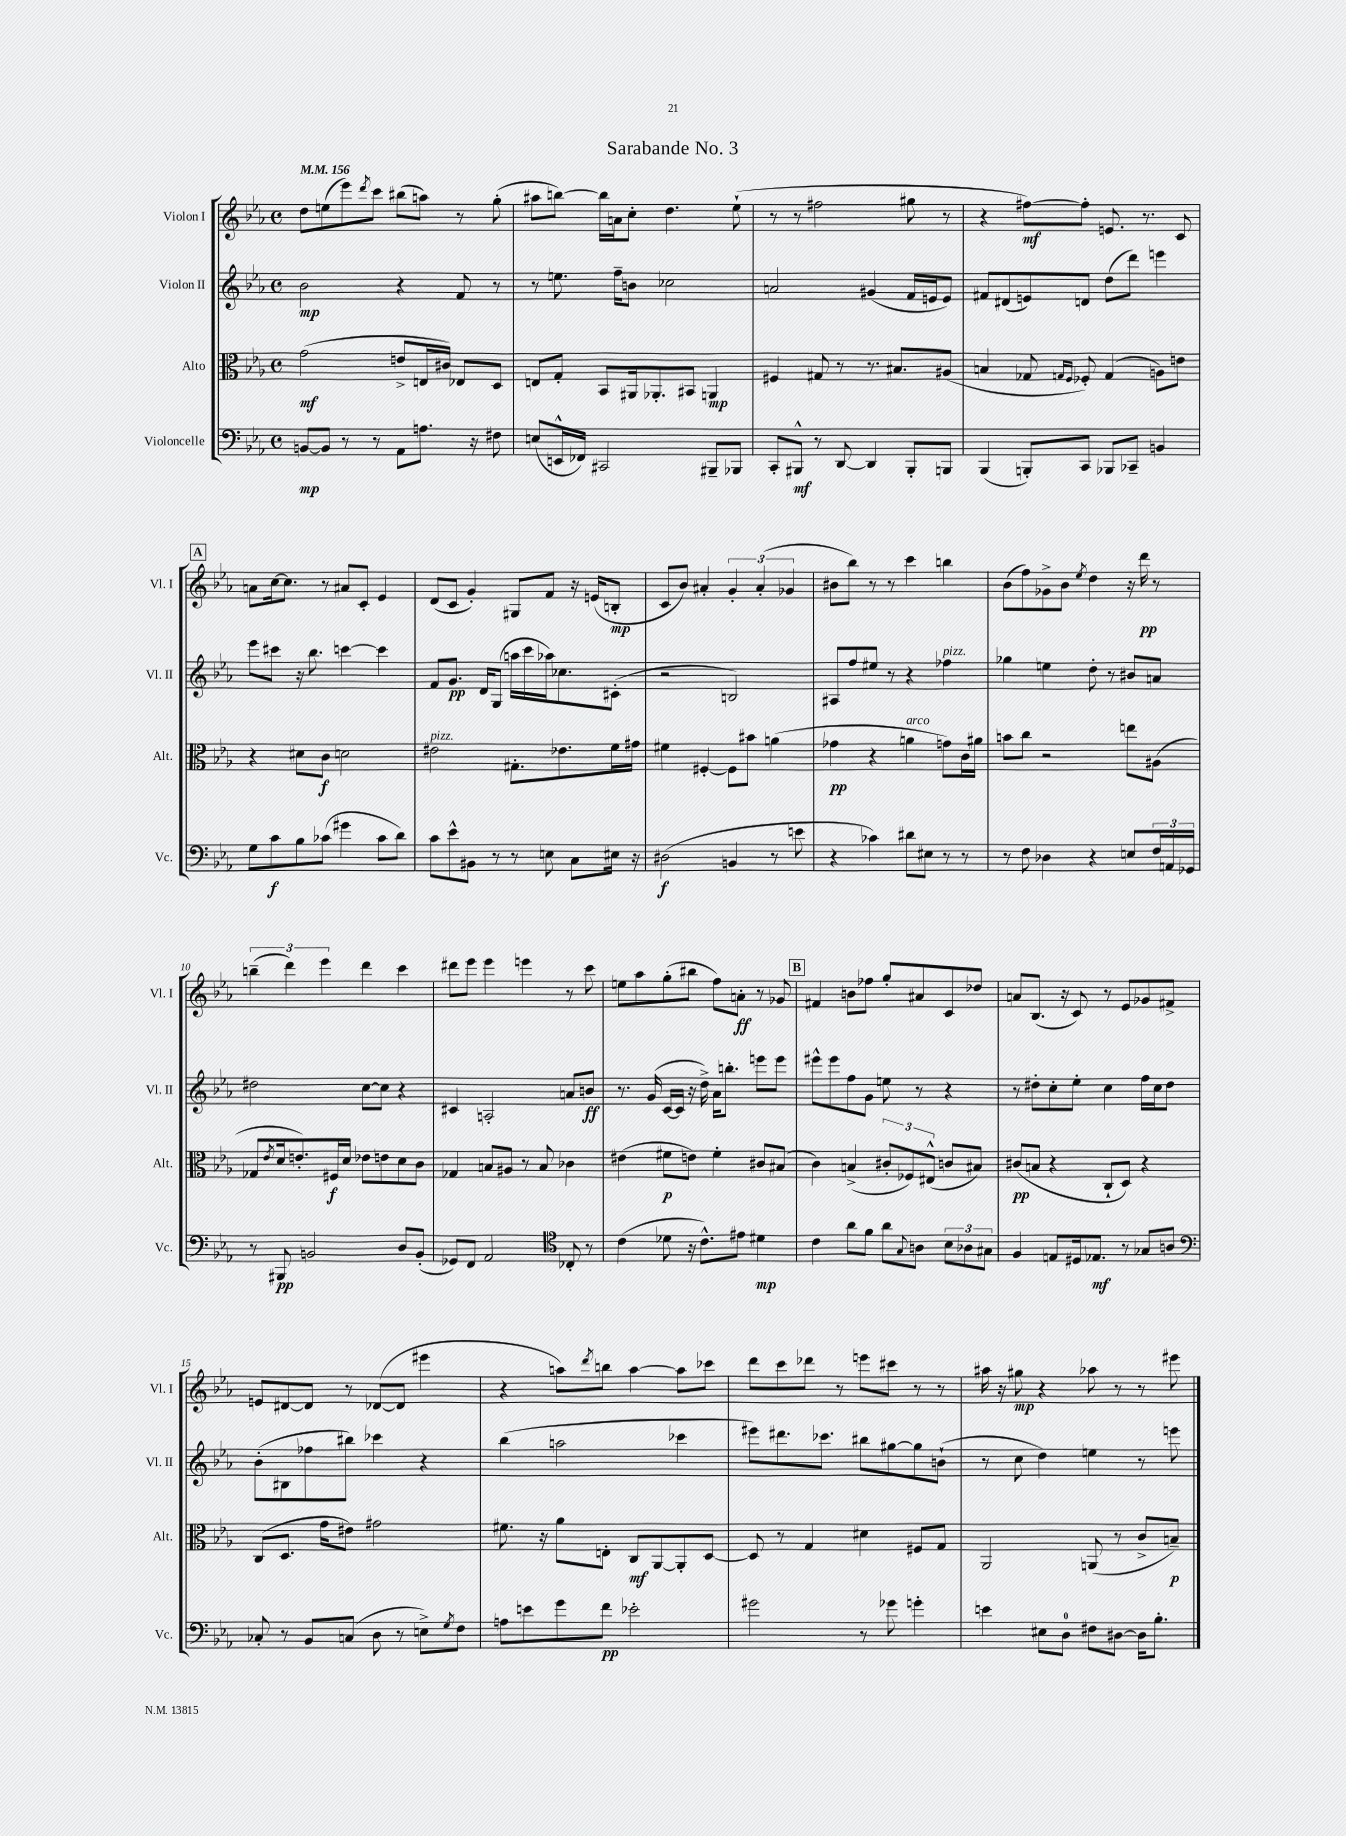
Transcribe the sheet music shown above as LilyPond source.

\header { title = "Sarabande No. 3" }
<<
\new StaffGroup <<
\new Staff = "s0" \with { instrumentName = "Violon I" shortInstrumentName = "Vl. I" } {
    \clef treble \key ees \major \defaultTimeSignature \time 4/4 \tempo 4 = 156
    d''8 e''8( ees'''8) \acciaccatura { d'''8 } c'''8 bis''8( a''8) r8 g''8-.( |
    ais''8 b''8~) b''16 a'16 c''8-. d''4. ees''8-!( |
    r8 r8 fis''2 gis''8 r8 |
    r4 fis''8~\mf) fis''8-. e'8. r8. c'8 |
    \mark \markup { \box "A" } a'8 c''16~ c''8. r8 ais'8 c'8-. ees'4 |
    d'8( c'8 g'4-.) gis8 f'8 r16 e'16( b8-.\mp |
    c'8 bes'8) ais'4-. \tuplet 3/2 { g'4-. ais'4-.( ges'4 } |
    bis'8 bes''8) r8 r8 c'''4 b''4 |
    bes'8( f''8) ges'8-> bes'8 \acciaccatura { ees''8 } d''4 r16 d'''16\pp r8 |
    \tuplet 3/2 { b''4--( d'''4) ees'''4 } d'''4 c'''4 |
    dis'''8 ees'''8 ees'''4 e'''4 r8 c'''8 |
    e''8 aes''8 g''8-.( bis''8 f''8) a'8-.\ff r8 ges'8 |
    \mark \markup { \box "B" } fis'4 b'8 fes''8 g''8-. ais'8 c'8 des''8 |
    a'8 bes8.( r16 c'8) r8 ees'8 ges'8 fis'8-> |
    e'8 dis'8~ dis'8 r8 des'8~( des'8 eis'''4 |
    r4 a''8) \acciaccatura { d'''8 } b''8 a''4~ a''8 ces'''8 |
    d'''8 c'''8 des'''8 r8 e'''8 cis'''8 r8 r8 |
    ais''16 r16 gis''8\mp r4 aes''8 r8 r8 eis'''8 \bar "|." |
}
\new Staff = "s1" \with { instrumentName = "Violon II" shortInstrumentName = "Vl. II" } {
    \clef treble \key ees \major \defaultTimeSignature \time 4/4
    bes'2\mp r4 f'8 r8 |
    r8 e''8. f''16-- b'8 ces''2 |
    a'2 gis'4( f'16 e'16 e'8) |
    fis'8 dis'8( e'8) d'8 d''8( d'''8) e'''4 |
    \mark \markup { \box "A" } ees'''8 cis'''8 r16 bes''8. c'''4~ c'''4 |
    f'8 g'8.\pp d'16 g8( a''16 c'''16 aes''16) ces''8. cis'8-.( |
    r2 b2) |
    ais8 f''8 eis''8 r8 r4 fes''4^\markup { \italic "pizz." } |
    ges''4 e''4 d''8-. r8 bis'8 a'8 |
    dis''2 c''8~ c''8 r4 |
    cis'4 a2-. a'8 b'8\ff |
    r8. g'16( c'16~ c'16 r16 d''16->) aes'16 b''8.-. e'''8 e'''8 |
    \mark \markup { \box "B" } eis'''8-^ eis'''8 f''8 g'8 e''8 r8 r4 |
    r8 dis''8-. c''8-. ees''8-. c''4 f''16 c''16 dis''8 |
    bes'8-.( bis8 fes''8 bis''8) ces'''4 r4 |
    bes''4( a''2 ces'''4 |
    eis'''8) dis'''8. ces'''8. bis''8 gis''8~ gis''8 b'8-!( |
    r8 c''8 d''4) e''4 r8 e'''8 \bar "|." |
}
\new Staff = "s2" \with { instrumentName = "Alto" shortInstrumentName = "Alt." } {
    \clef alto \key ees \major \defaultTimeSignature \time 4/4
    g'2\mf( e'8-> e16 cis'16) ees8 d8 |
    e8 g8-. bes,8 ais,16 aes,8.-. bis,8 a,4\mp |
    fis4 gis8 r8 r8. bis8. ais8( |
    b4 ges8 \grace { g16 f16 } fes8-.) g4( a8) e'8 |
    \mark \markup { \box "A" } r4 dis'8 c'8\f d'2 |
    eis'2^\markup { \italic "pizz." } gis8.-. ees'8. f'16 gis'16 |
    fis'4 fis4~-. fis8 bis'8 a'4( |
    ges'4\pp r4 a'4^\markup { \italic "arco" } g'8) c'16 ais'16 |
    b'8 c''8 r2 e''8 ais8( |
    ges8 \acciaccatura { ees'8 } d'16 e'8.-.) fis16\f d'16 ees'8 e'8 d'8 c'8 |
    ges4 b8 ais8 r8 b8 ces'4 |
    eis'4( fis'8\p e'8) fis'4-. cis'8 bis8( |
    \mark \markup { \box "B" } c'4) b4->( \tuplet 3/2 { cis'8-. fes8) eis8-^( } c'8 bis8) |
    cis'8\pp( b8 r4 c8-! d8) r4 |
    c8( d8. g'16 eis'8) gis'2 |
    fis'8. r16 aes'8 e8-. c8\mf aes,8~ aes,8-. d8~ |
    d8 r8 g4 dis'4 fis8 g8 |
    aes,2 a,8( r8 c'8-> b8--\p) \bar "|." |
}
\new Staff = "s3" \with { instrumentName = "Violoncelle" shortInstrumentName = "Vc." } {
    \clef bass \key ees \major \defaultTimeSignature \time 4/4
    b,8~\mp b,8 r8 r8 aes,8 a8. r16 fis8 |
    e8( e,16-^ fes,16) cis,2 bis,,8-- bes,,8 |
    c,8-. bis,,8-^\mf r8 d,8~ d,4 bis,,8-. b,,8 |
    bes,,4( b,,8-.) c,8 bes,,8 ces,8-- b,4 |
    \mark \markup { \box "A" } g8 c'8\f bes8 ces'8( gis'4 ces'8 d'8) |
    c'8 ees'8-^ bis,8 r8 r8 e8 c8 eis16 r16 |
    dis2\f( b,4 r8 e'8 |
    r4 ces'4) dis'8 eis8 r8 r8 |
    r8 f8 des4 r4 e8 \tuplet 3/2 { f16 a,16 ges,16 } |
    r8 bis,,8\pp b,2 d8 b,8-.( |
    ges,8) f,8 aes,2 \clef tenor ces8-. r8 |
    c'4( des'8 r16 c'8.-^) eis'8 dis'4\mp |
    \mark \markup { \box "B" } c'4 aes'8 f'8 aes'8 \appoggiatura { g8 } a8 \tuplet 3/2 { bes8 aes8 gis8 } |
    f4 e8 dis16 ees8.\mf r8 ges8 a8 |
    \clef bass ces8-. r8 bes,8 c8( d8 r8 e8->) \acciaccatura { g8 } f8 |
    a8 e'8 g'8 f'8\pp ees'2-. |
    gis'2 r8 ges'8 g'4-. |
    e'4 eis8 d8-0 fis8 dis8~ dis16 bes8.-. \bar "|." |
}
>>
>>
